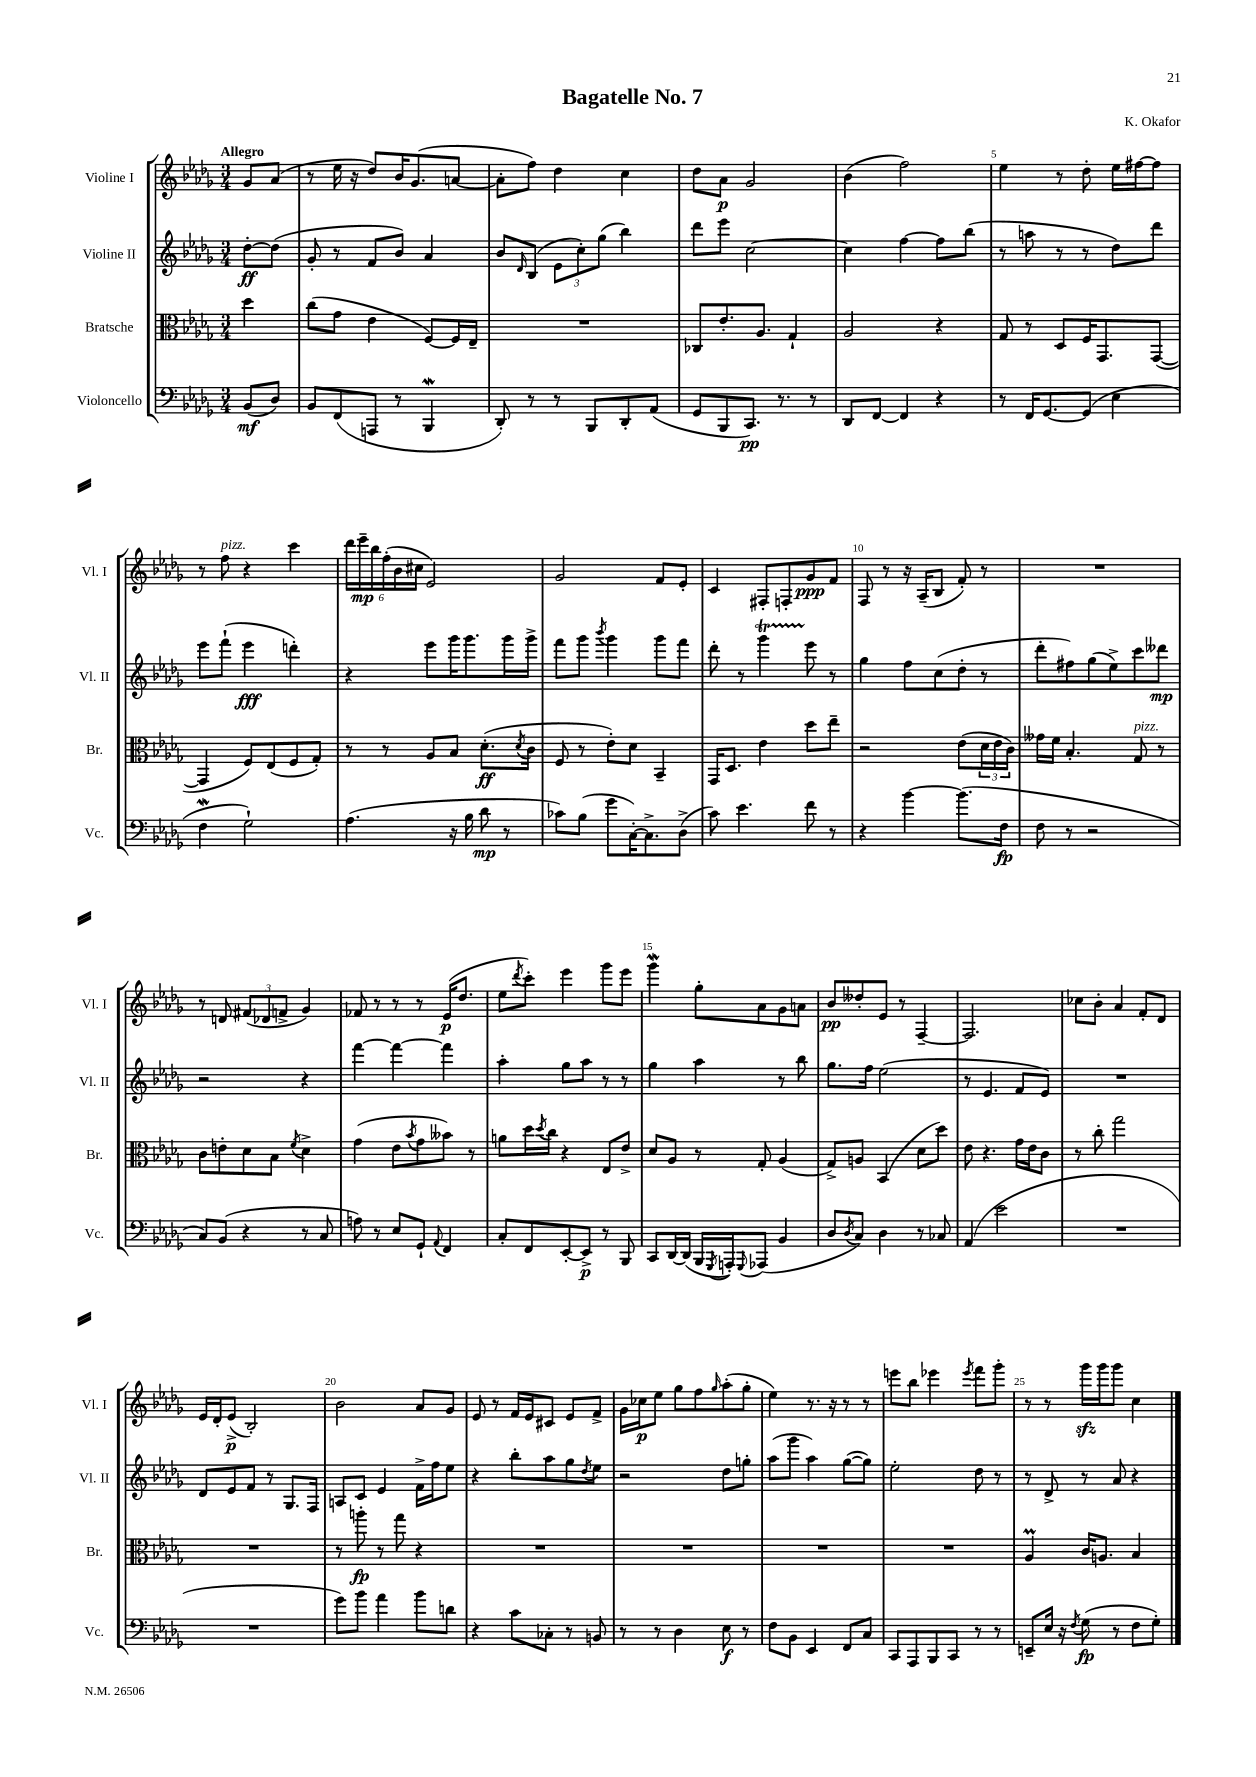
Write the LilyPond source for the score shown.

\header { title = "Bagatelle No. 7" composer = "K. Okafor" }
<<
\new StaffGroup <<
\new Staff = "s0" \with { instrumentName = "Violine I" shortInstrumentName = "Vl. I" } {
    \clef treble \key des \major \numericTimeSignature \time 3/4 \partial 4 \tempo "Allegro"
    ges'8 aes'8( |
    r8 ees''16 r16 des''8) bes'16 ges'8.( a'8~ |
    a'8-. f''8) des''4 c''4 |
    des''8 aes'8\p ges'2 |
    bes'4( f''2) |
    ees''4 r8 des''8-. ees''16 fis''16~ fis''8 |
    r8 f''8^\markup { \italic "pizz." } r4 c'''4 |
    \tuplet 6/4 { des'''16 ees'''16--\mp bes''16 f''16-.( bes'16 cis''16 } ees'2) |
    ges'2 f'8 ees'8-. |
    c'4 fis8-. f8-. ges'8\ppp f'8 |
    f8 r8 r16 aes16--( bes8 f'8-.) r8 |
    R2. |
    r8 d'8 \tuplet 3/2 { fis'8( des'8 f'8-> } ges'4) |
    fes'8 r8 r8 r8 ees'16\p( des''8. |
    ees''8 \acciaccatura { des'''8 } c'''8-.) ees'''4 ges'''8 ees'''8 |
    ges'''4\mordent ges''8-. aes'8 ges'8 a'8 |
    bes'8\pp deses''8-. ees'8 r8 f4~-- |
    f2. |
    ces''8 bes'8-. aes'4 f'8-. des'8 |
    ees'16 des'16-. ees'8->\p( bes2-.) |
    bes'2 aes'8 ges'8 |
    ees'8 r8 f'16 ees'16 cis'8 ees'8 f'8-> |
    ges'16 ces''16\p ees''8 ges''8 f''8 \grace { ges''16 } aes''8-.( ges''8-. |
    ees''4) r8. r16 r8 r8 |
    e'''8 bes''8 ees'''4 \acciaccatura { ees'''8 } f'''8 ges'''8-. |
    r8 r8 ges'''16\sfz ges'''16 ges'''8 c''4 \bar "|." |
}
\new Staff = "s1" \with { instrumentName = "Violine II" shortInstrumentName = "Vl. II" } {
    \clef treble \key des \major \numericTimeSignature \time 3/4 \partial 4
    des''8~-.\ff des''8( |
    ges'8-. r8 f'8 bes'8) aes'4 |
    bes'8 \grace { des'16 } bes8( \tuplet 3/2 { ees'8 c''8-.) ges''8( } bes''4) |
    des'''8 ees'''8 c''2~ |
    c''4 f''4~ f''8 bes''8( |
    r8 a''8 r8 r8 des''8) des'''8 |
    ees'''8 f'''8-!( ees'''4\fff d'''4-.) |
    r4 ees'''8 ges'''16 ges'''8. ges'''16 ges'''16-> |
    f'''8 ges'''8 \acciaccatura { bes'''8 } ges'''4 ges'''8 f'''8 |
    des'''8-. r8 ges'''4\startTrillSpan ees'''8\stopTrillSpan r8 |
    ges''4 f''8 c''8( des''8-. r8 |
    des'''8-. fis''8) ges''8( ees''8->) c'''8 deses'''8\mp |
    r2 r4 |
    f'''4~ f'''4~ f'''4 |
    aes''4-. ges''8 aes''8 r8 r8 |
    ges''4 aes''4 r8 bes''8 |
    ges''8. f''16 ees''2( |
    r8 ees'4. f'8 ees'8) |
    R2. |
    des'8 ees'8 f'8 r8 ges8. f16 |
    a8 c'8 ees'4 f'16-> f''16 ees''8 |
    r4 bes''8-. aes''8 ges''8 \acciaccatura { des''8 } ees''8 |
    r2 des''8 g''8-. |
    aes''8( ges'''8 aes''4) ges''8~( ges''8) |
    ees''2-. des''8 r8 |
    r8 des'8-> r8 aes'8 r4 \bar "|." |
}
\new Staff = "s2" \with { instrumentName = "Bratsche" shortInstrumentName = "Br." } {
    \clef alto \key des \major \numericTimeSignature \time 3/4 \partial 4
    des''4 |
    c''8( ges'8 ees'4 f8~) f16 ees16-- |
    R2. |
    ces8 ees'8.-. aes8. ges4-! |
    aes2 r4 |
    ges8 r8 des8 f16 ges,8. ges,8~( |
    ges,4 f8) ees8( f8 ges8-.) |
    r8 r8 aes8 bes8 des'8.-.\ff( \acciaccatura { des'8 } c'16 |
    f8 r8 ees'8-.) des'8 bes,4-- |
    ges,16 des8. ees'4 des''8 ees''8-- |
    r2 ees'8( \tuplet 3/2 { des'16 ees'16 c'16) } |
    geses'16 f'16 bes4.-. ges8^\markup { \italic "pizz." } r8 |
    c'8 e'8-. des'8 bes8 \acciaccatura { f'8 } des'4-> |
    ges'4( ees'8 \acciaccatura { bes'8 } ges'8 beses'8) r8 |
    a'8 des''16 \acciaccatura { des''8 } c''16 r4 ees8 ees'8-> |
    des'8 aes8 r8 ges8-. aes4( |
    ges8->) a8 bes,4( des'8 des''8) |
    ees'8 r4. ges'16 ees'16 c'8 |
    r8 c''8-. ges''2 |
    R2. |
    r8 a''8-.\fp r8 ges''8 r4 |
    R2. |
    R2. |
    R2. |
    R2. |
    aes4\prall c'16 a8. bes4 \bar "|." |
}
\new Staff = "s3" \with { instrumentName = "Violoncello" shortInstrumentName = "Vc." } {
    \clef bass \key des \major \numericTimeSignature \time 3/4 \partial 4
    bes,8\mf( des8) |
    bes,8 f,8( a,,8 r8 bes,,4\mordent |
    des,8-.) r8 r8 bes,,8 des,8-. aes,8( |
    ges,8 bes,,8 c,8.\pp) r8. r8 |
    des,8 f,8~ f,4 r4 |
    r8 f,16 ges,8.~ ges,8( ees4 |
    f4\mordent ges2-!) |
    aes4.( r16 bes16 des'8\mp r8 |
    ces'8) bes8( ges'8 c16~-.) c8.-> des8->( |
    c'8) ees'4. f'8 r8 |
    r4 bes'4~ bes'8.( f16\fp |
    f8 r8 r2 |
    c8) bes,8( r4 r8 c8 |
    a8) r8 ees8 ges,8-! \appoggiatura { aes,8 } f,4 |
    c8-. f,8 ees,8~-. ees,8->\p r8 bes,,8 |
    c,8 des,16~ des,16( bes,,16 \acciaccatura { ges,,8 } a,,16-.) \appoggiatura { ges,,8 } aes,,8( bes,4 |
    des8 \acciaccatura { des8 } c8) des4 r8 ces8 |
    aes,4( ees'2 |
    R2. |
    R2. |
    ges'8) bes'8 aes'4 bes'8 d'8 |
    r4 c'8 ces8-. r8 b,8 |
    r8 r8 des4 ees8\f r8 |
    f8 bes,8 ees,4 f,8 c8 |
    c,8 aes,,8 bes,,8 c,8 r8 r8 |
    e,8-- ees16 r16 \acciaccatura { f8 } ges8\fp( r8 f8 ges8-.) \bar "|." |
}
>>
>>
\layout { \context { \Score \override BarNumber.break-visibility = ##(#f #t #t) barNumberVisibility = #(every-nth-bar-number-visible 5) } }
